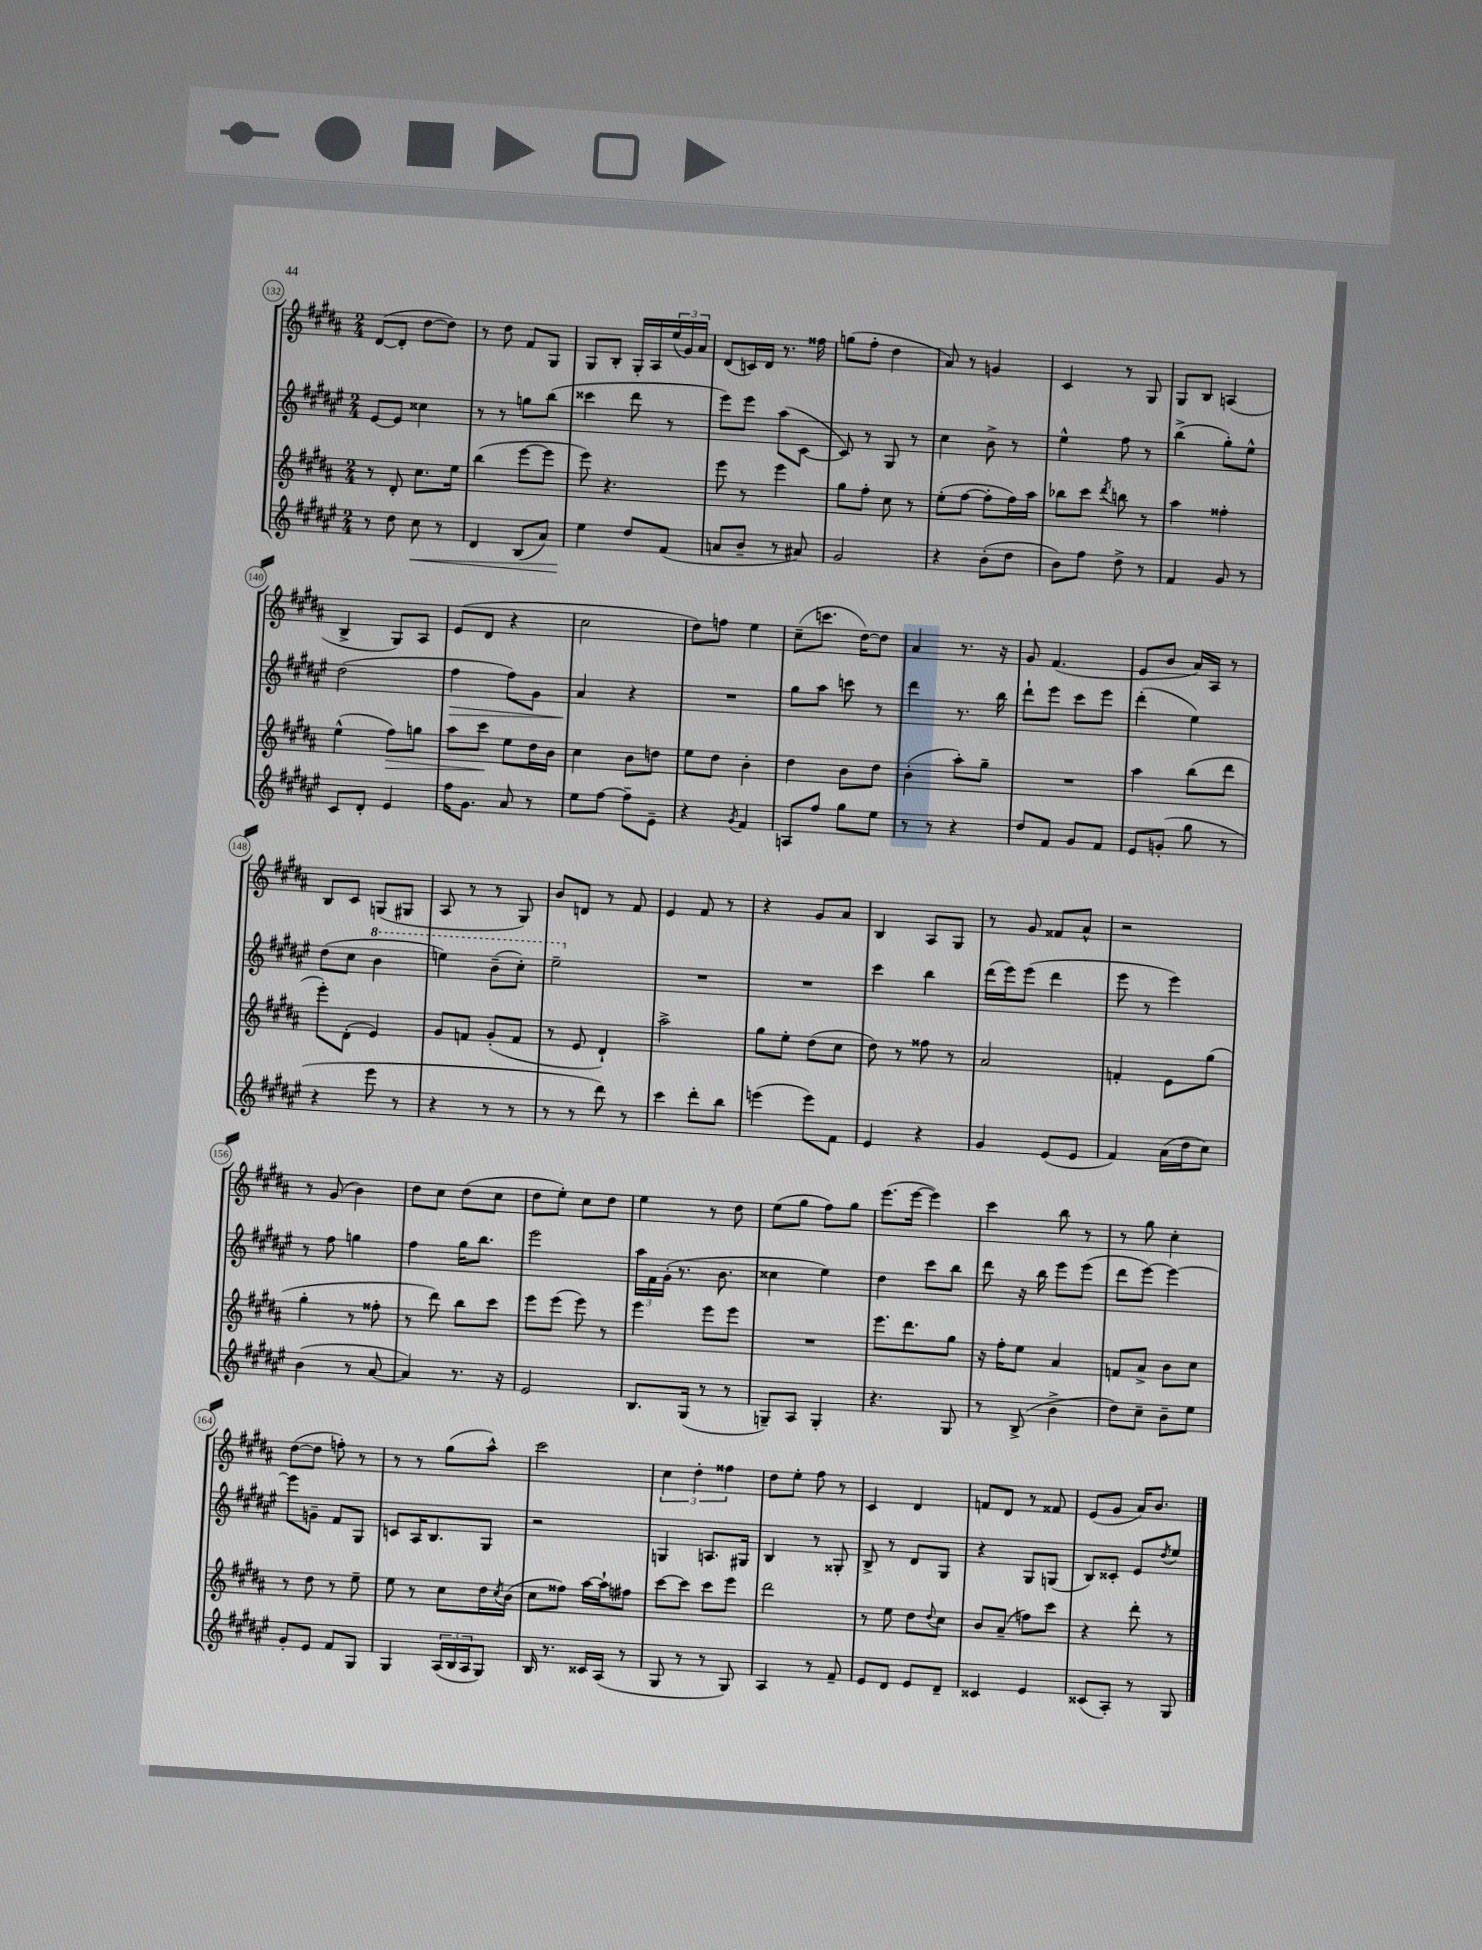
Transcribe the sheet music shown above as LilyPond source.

<<
\new StaffGroup <<
\new Staff = "s0" {
    \clef treble \key b \major \numericTimeSignature \time 2/4
    dis'8~( dis'8-. dis''8~ dis''8) |
    r8 dis''8 fis'8 gis8 |
    gis8 b8-. gis16-. ais16 \tuplet 3/2 { e''16( gis'16) ais'16 } |
    dis'8( c'16) dis'16 r8. fisis''16 |
    g''8( fis''8-. dis''4 |
    ais'8) r8 g'4 |
    cis'4 r8 gis8 |
    gis8 b8 a4( |
    b4-> gis8) ais8 |
    e'8( dis'8 r4 |
    cis''2 |
    dis''8) f''8 e''4 |
    cis''8--( c'''8. dis''16~) dis''8 |
    ais'4 r8. r16 |
    gis'8 fis'4.( |
    e'8 b'8 ais'16) ais16 r8 |
    b8 cis'8 g8( gis8 |
    ais8 r8 r8 gis8) |
    b'8 d'8 r8 fis'8 |
    e'4 fis'8 r8 |
    r4 gis'8 ais'8 |
    b4 ais8 gis8 |
    r8 gis'8 fisis'8 ais'8-^ |
    r2 |
    r8 gis'8( b'4) |
    dis''8 cis''8 dis''8( cis''8 |
    dis''8 e''8-.) cis''8 dis''8 |
    e''4 r8 dis''8 |
    e''8( gis''8 fis''8) gis''8 |
    e'''8.( e'''16~ e'''4) |
    cis'''4 b''8 r8 |
    r8 gis''8 cis''4-. |
    dis''8~( dis''8 f''8-.) r8 |
    r8 r8 gis''8( ais''8-^) |
    cis'''2 |
    \tuplet 3/2 { cis''4 dis''4-. fisis''4 } |
    dis''8 e''8-. fis''8 r8 |
    cis'4 dis'4 |
    f'8 dis'8 r8 fisis'8 |
    e'8( gis'8 ais'16) b'8. \bar "|." |
}
\new Staff = "s1" {
    \clef treble \key fis \major \numericTimeSignature \time 2/4
    eis'8~ eis'8 cisis''4 |
    r8 r8 g''8 b''8( |
    cisis'''4 dis'''8 r8 |
    eis'''8) eis'''8 ais''8( cis'8~ |
    cis'8) r8 gis8 r8 |
    cis''4 b'8-> r8 |
    eis''4-^ fis''8 r8 |
    b''4->( gis''8-.) eis''8-^ |
    dis''2( |
    fis''4\> fis''8) gis'8 |
    ais'4\! r4 |
    R2 |
    gis''8 ais''8 c'''8 r8 |
    dis'''4 r8. b''16 |
    dis'''8-! eis'''8 cis'''8 eis'''8 |
    dis'''4-.( eis''4) |
    dis''8( cis''8 \ottava #1 b''4 |
    e'''4) b''8--( cis'''8-.) |
    eis'''2-- \ottava #0 |
    R2 |
    R2 |
    cis'''4 b''4 |
    dis'''16( eis'''16) eis'''8( dis'''4 |
    eis'''8 r8 eis'''4) |
    r8 fis''8 g''4 |
    fis''4 gis''16 b''8. |
    eis'''2 |
    \tuplet 3/2 { ais''16 fis'16 gis'16-.( } r8. b'8. |
    cisis''4 eis''4) |
    dis''4 cis'''8 b''8 |
    dis'''8 r16 b''16 eis'''8 eis'''8( |
    dis'''8 eis'''8~) eis'''4~ |
    eis'''8 g'8-- fis'8 gis8 |
    c'8 ais16 b8. gis8 |
    r2 |
    g4 a8. gis16 |
    b4 r8 gisis8-. |
    b8-> r8 dis'8 gis8 |
    r4 gis8 g8( |
    b8) cisis'8-. eis'8 \acciaccatura { dis''8 } eis''8 \bar "|." |
}
\new Staff = "s2" {
    \clef treble \key b \major \numericTimeSignature \time 2/4
    r8 dis'8-. cis''8. e''16 |
    b''4( e'''8~ e'''8 |
    e'''8) r4. |
    e'''8 r8 e'''4 |
    gis''8 fis''8-. cis''8 r8 |
    e''8-.( fis''8~ fis''8-. fis''16) ais''16 |
    bes''8 cis'''8 \acciaccatura { dis'''8 } b''8 r8 |
    ais''4 fisis''4-. |
    e''4-^( fis''8\>) g''8 |
    ais''8 cis'''8\! e''8 dis''16 b'16 |
    cis''4 b'8 d''8 |
    e''8 dis''8 b'4-. |
    dis''4 b'8 dis''8 |
    b'4-.( ais''8-.) gis''8-- |
    R2 |
    ais''4 b''8( dis'''8 |
    e'''8-.) dis'8-.( e'4) |
    gis'8 f'8 gis'8-.( f'8 |
    r8 e'8 dis'4-!) |
    ais''2-> |
    gis''8 e''8-. dis''8( cis''8 |
    dis''8) r8 fisis''8 r8 |
    ais'2 |
    f'4-. e'8 gis''8( |
    gis''4-. r8 fisis''8-. |
    r8 dis'''8) b''8 cis'''8 |
    e'''8 e'''8( e'''8) r8 |
    e'''4 e'''8 e'''8 |
    R2 |
    e'''8. dis'''8. gis''8 |
    r16 fis''16-. e''8 ais'4 |
    f'8 ais'8-> b'8 cis''8 |
    r8 dis''8 r8 e''8-- |
    e''8 r8 cis''8 dis''16 \acciaccatura { cis''8 } b'16( |
    cis''8 fisis''8) ais''16~ ais''16-! fis''8 |
    cis'''8~ cis'''8 cis'''8 e'''8 |
    dis'''2 |
    r8 e''8 dis''8 \appoggiatura { dis''8 } cis''8 |
    b'8 ais'8--( f''8) cis'''8 |
    r4 dis'''8-. r8 \bar "|." |
}
\new Staff = "s3" {
    \clef treble \key fis \major \numericTimeSignature \time 2/4
    r8 dis''8 cis''8\< r8 |
    dis'4 b8( ais'8) |
    eis''4\! dis''8 fis'8( |
    a'8 b'8-- r8 ais'8) |
    gis'2 |
    r4 b'8-.( dis''8 |
    b'8) fis''8 dis''8-> r8 |
    fis'4 gis'8 r8 |
    cis'8 dis'8-. eis'4 |
    fis''16 gis'8. ais'8 r8 |
    eis''8 fis''8~ fis''8-- eis'8-- |
    r4 \acciaccatura { gis'8 } fis'4 |
    a8 fis''8 gis''8 eis''8 |
    r8 r8 r4 |
    dis''8 fis'8 gis'8 fis'8 |
    eis'8 g'8-.( gis''8 r8 |
    r4 eis'''8 r8 |
    r4 r8 r8 |
    r8 r8 dis'''8) r8 |
    cis'''4 dis'''8-. b''8 |
    e'''4( e'''8) fis'8 |
    eis'4 r4 |
    gis'4 eis'8( eis'8 |
    fis'4) ais'16( dis''16 cis''8) |
    b'4( r8 ais'8~ |
    ais'4) r8. r16 |
    eis'2 |
    b8. gis16( r8 r8 |
    g8--) ais8 g4-. |
    r4. gis8 |
    r8 b8->( b'4-> |
    dis''8) cis''8-- b'8-- eis''8 |
    gis'8-. eis'8 fis'8 gis8 |
    gis4 \tuplet 3/2 { ais16( b16 ais16 } gis8) |
    b16 r8. cisis'16 ais16( r8 |
    gis8 r8 r8 gis8) |
    ais4 r8 fis'8-- |
    eis'8 dis'8 eis'8 dis'8-- |
    cisis'4 eis'4 |
    cisis'8( ais8-.) r8 gis8 \bar "|." |
}
>>
>>
\layout { \context { \Score currentBarNumber = #132 \override BarNumber.stencil = #(make-stencil-circler 0.1 0.3 ly:text-interface::print) } }
